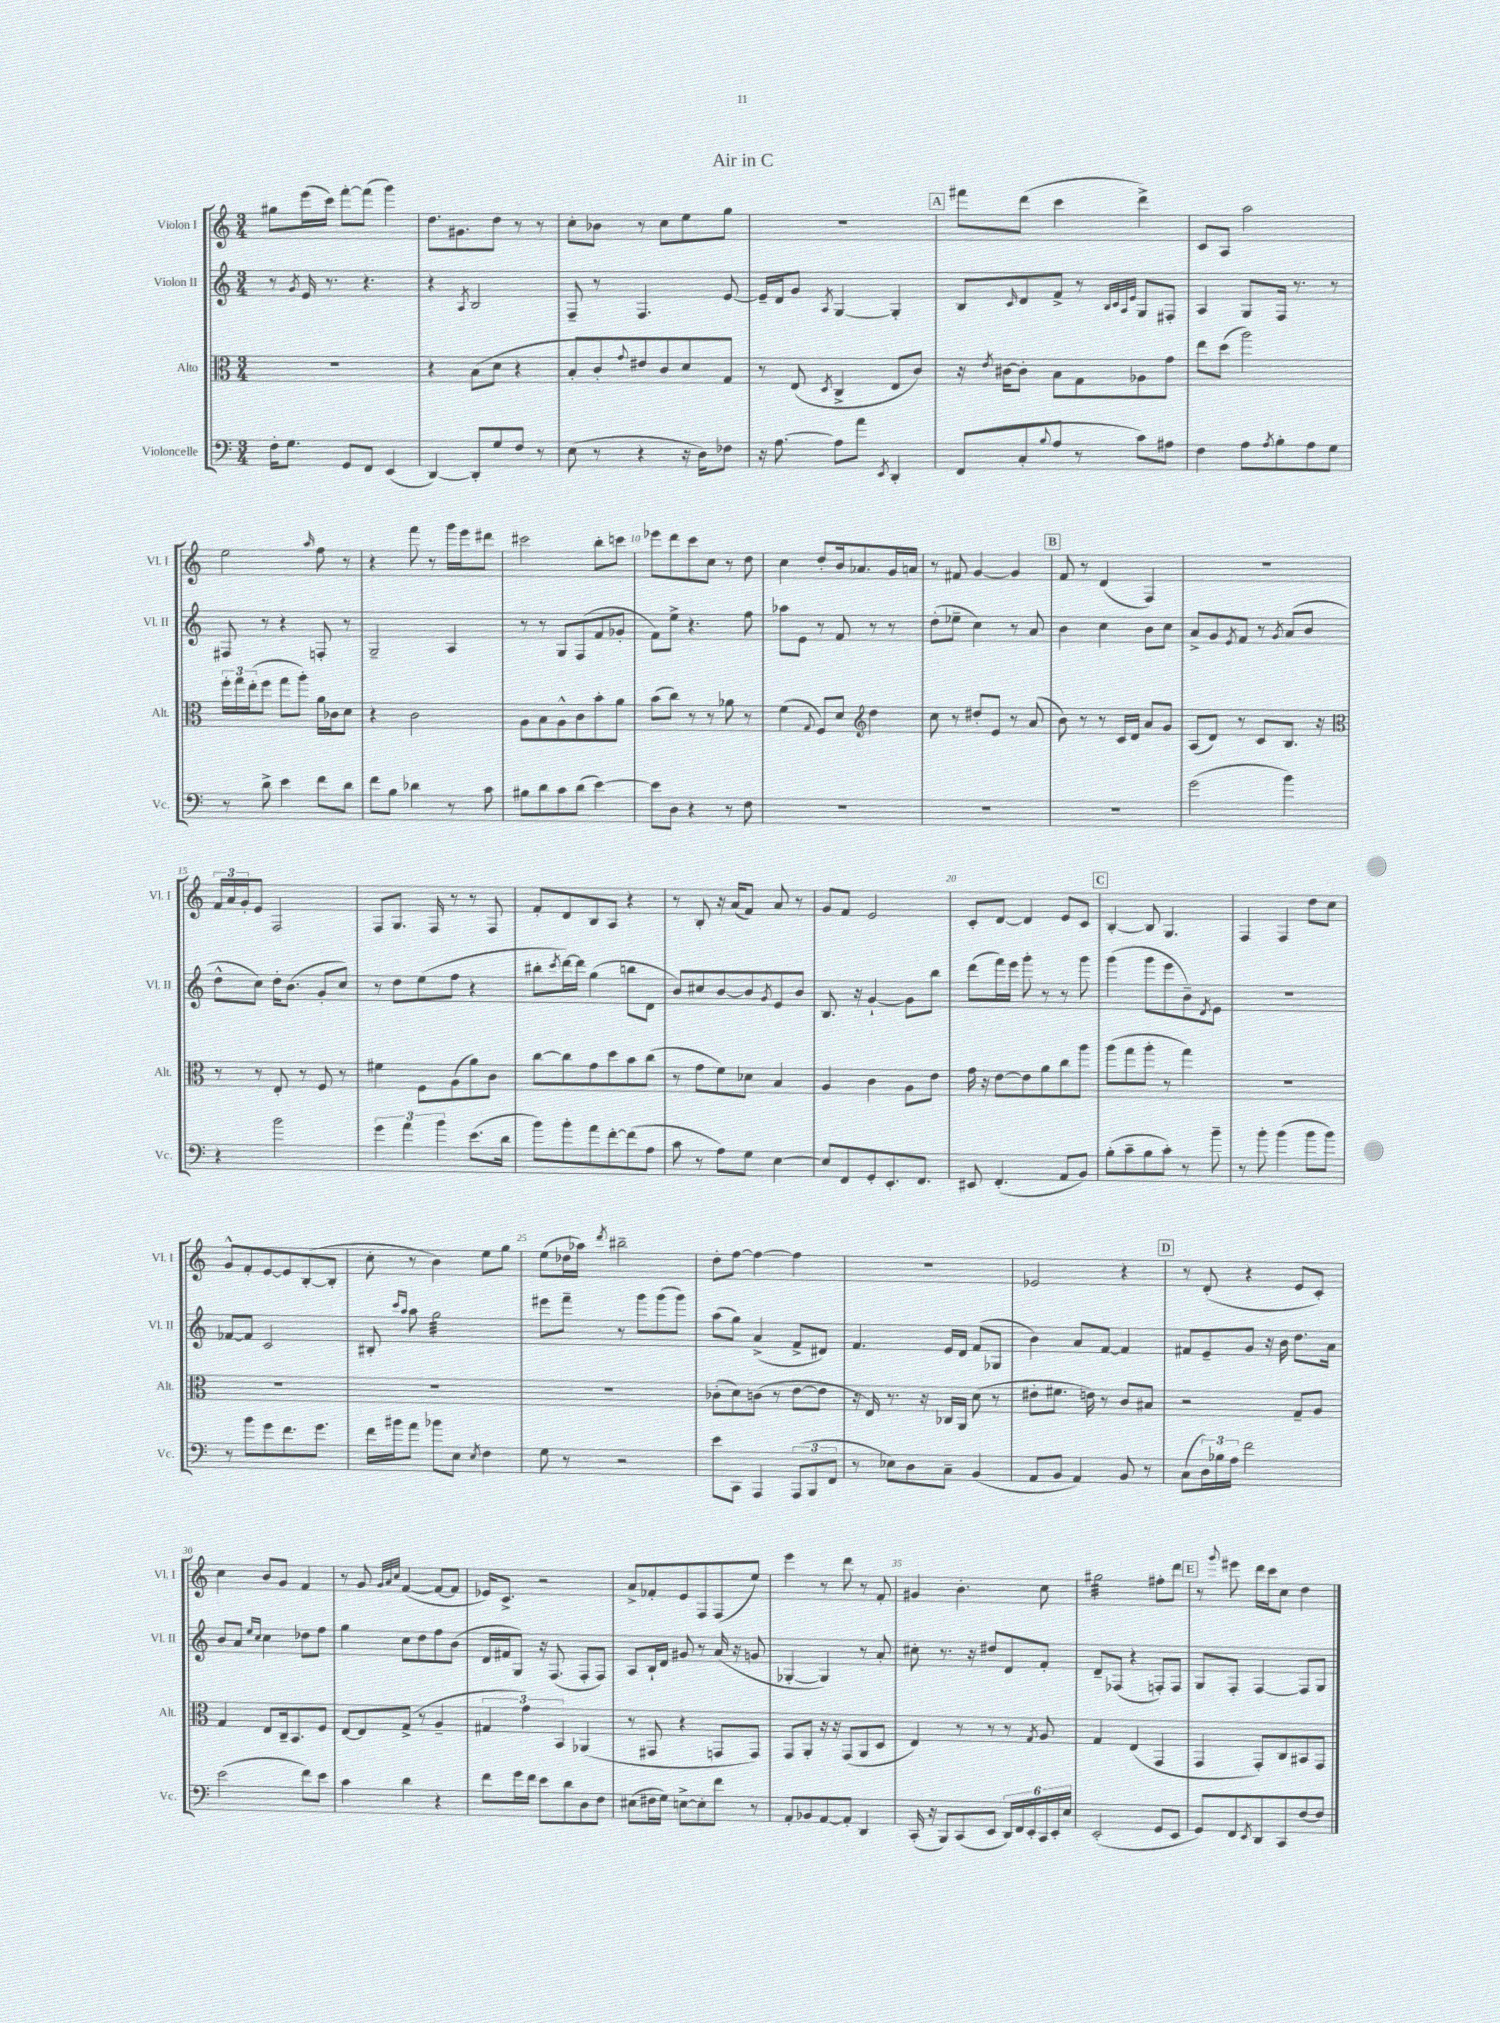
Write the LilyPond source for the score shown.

\header { title = "Air in C" }
<<
\new StaffGroup <<
\new Staff = "s0" \with { instrumentName = "Violon I" shortInstrumentName = "Vl. I" } {
    \clef treble \key c \major \numericTimeSignature \time 3/4
    gis''8 e'''16( c'''16) f'''8~-. f'''8( g'''4) |
    d''8. gis'8. d''8 r8 r8 |
    c''8-. bes'8 r8 c''8 e''8 g''8 |
    R2. |
    \mark \markup { \box "A" } fis'''8 d'''8( c'''4 d'''4->) |
    c'8 a8 a''2 |
    e''2 \grace { a''16 } f''8 r8 |
    r4 f'''8 r8 g'''16 e'''16 dis'''8 |
    cis'''2 b''8-. c'''8 |
    ees'''8 d'''8 c'''8 c''8 r8 d''8 |
    c''4 d''8-. b'16 aes'8. g'16 a'16 |
    r8 fis'8 g'4~ g'4 |
    \mark \markup { \box "B" } f'8 r8 d'4( f4) |
    R2. |
    \tuplet 3/2 { f'16 a'16 g'16-. } e'8 f2 |
    f8 g8. f16 r8 r8 f8 |
    f'8-. d'8 b8 a8 r4 |
    r8 b8-. r16 a'16( f'8) a'8 r8 |
    g'8 f'8 e'2 |
    c'8-. d'8~ d'4 e'8 c'8 |
    \mark \markup { \box "C" } b4~-. b8 g4. |
    f4 f4 d''8 c''8 |
    g'8-^ f'8-. e'8~ e'8 b8~-.( b8-. |
    c''8-. r8 b'4) e''8 g''8 |
    e''8( des''16 aes''16) \acciaccatura { d'''8 } bis''2-- |
    d''8-. f''8~ f''4~ f''4 |
    R2. |
    ees'2 r4 |
    \mark \markup { \box "D" } r8 d'8-.( r4 e'8 c'8-.) |
    c''4 b'8 g'8 f'4 |
    r8 g'8 \grace { g'32 a'32 c''32 } f'4~( f'8~ f'8 |
    ees'16) c'8.-> r2 |
    a'8-> fes'8-. e'8 f8 f8( e''8) |
    e'''4 r8 d'''8 r8 f'8-. |
    gis'4 b'4.-. c''8 |
    gis''2:32 fis''8-. d'''8 |
    \mark \markup { \box "E" } r8 \appoggiatura { g'''8 } eis'''8 d'''16 c'''16 c''8 d''4 \bar "|." |
}
\new Staff = "s1" \with { instrumentName = "Violon II" shortInstrumentName = "Vl. II" } {
    \clef treble \key c \major \numericTimeSignature \time 3/4
    r8 \acciaccatura { g'8 } e'16 r8. r4. |
    r4 \acciaccatura { a8 } b2 |
    f8-- r8 f4. e'8~ |
    e'16-- d'16 g'8 \acciaccatura { a8 } g4~ g4-. |
    \mark \markup { \box "A" } b8 \grace { c'16 } d'8 f'8-> r8 \grace { b32 c'32 a32 e'32 } g8 fis8-. |
    a4 g8 f16 r8. r8 |
    fis8 r8 r4 f8-. r8 |
    g2-- a4 |
    r8 r8 g8 f8( f'8 ges'8-. |
    f'8) e''8-> r4. f''8 |
    aes''8 e'8 r8 f'8 r8 r8 |
    d''8-.( ees''8-- c''4) r8 a'8 |
    \mark \markup { \box "B" } b'4 c''4 b'8 c''8 |
    a'8-> g'8 \acciaccatura { e'8 } f'8 r8 \acciaccatura { g'8 } a'8( b'8 |
    d''8-^ c''8) d''16-. b'8.( g'8-. c''8) |
    r8 d''8 e''8( f''8 r4 |
    bis''8-. \acciaccatura { c'''8 } d'''16~) d'''16 g''4( b''8 d'8 |
    b'8) cis''8 b'8~ b'8 \acciaccatura { g'8 } e'8 b'8 |
    b8. r16 g'4~-! g'8 b''8 |
    d'''8( f'''16) e'''16 g'''8-. r8 r8 g'''8 |
    \mark \markup { \box "C" } g'''4( g'''8 e'''8 b'8--) \acciaccatura { d'8 } e'8 |
    R2. |
    fes'8~ fes'8 c'2 |
    bis8-. \grace { c'''16 a''16 } a''8 g''2:32 |
    eis'''8 f'''8-- r8 g'''8 g'''8( g'''8) |
    a''8( g''8) a'4->( f'8-> dis'8) |
    f'4. e'16 d'16 f'8( ges8 |
    b'4) a'8 f'8~ f'4 |
    \mark \markup { \box "D" } fis'8 e'8-- g'8 r16 b'16 d''8. a'16 |
    b'8 a'8 \grace { e''16 c''16 } c''4 des''8 f''8 |
    g''4 c''8 d''8 f''8 b'8( |
    d'16 fis'16 g8) r16 f8.( f8-. f8) |
    a8 b16-! d'16 gis'8 r8 a'16( r16 g'8 |
    ges4~-. ges4) r8 a'8-. |
    cis''8-. r8. r16 dis''8 d'8 f'8-. |
    d'8-- fes8( r4 f8-.) f8 |
    \mark \markup { \box "E" } g8 f8-. f4~ f8 g8 \bar "|." |
}
\new Staff = "s2" \with { instrumentName = "Alto" shortInstrumentName = "Alt." } {
    \clef alto \key c \major \numericTimeSignature \time 3/4
    R2. |
    r4 b8( d'8 r4 |
    b8-. c'8-.) \appoggiatura { g'8 } eis'8 c'8 d'8 g8 |
    r8 e8( \acciaccatura { d8 } c4-> e8 c'8) |
    \mark \markup { \box "A" } r16 \acciaccatura { e'8 } cis'16~ cis'8-. b8 g8 aes8 g'8 |
    e''8 d''8( a''2) |
    \tuplet 3/2 { f''16-. g''16 e''16-.( } f''8 g''8 a''8-.) a'16 ces'16 d'8 |
    r4 c'2 |
    a8 b8 a8-^ c'8 b'8-. a'8 |
    b'8( c''8) r8 r8 aes'8 r8 |
    f'4( \appoggiatura { g8 } f8) d'8 \clef treble d''4 |
    c''8 r8 dis''8-. e'8 r8 a'8( |
    \mark \markup { \box "B" } b'8) r8 r8 c'16 d'16 a'8 g'8 |
    a8( d'8) r8 c'8 b8. r16 |
    \clef alto r8 r8 e8-. r8 f8 r8 |
    fis'4 f8 a8( a'8) c'8 |
    c''8~ c''8 g'8 d''8 b'8 c''8( |
    r8 g'8 f'8) des'8 b4 |
    a4 c'4 a8 e'8 |
    g'16 r16 e'8~ e'8 a'8 c''8 a''8 |
    \mark \markup { \box "C" } a''8( g''8 a''8-. r8 g''4) |
    R2. |
    R2. |
    R2. |
    R2. |
    ces'8-.( d'8) c'8( r8 e'8~ e'8 |
    r16 e16) r8. r16 ces16 a,16 d'8( r8 |
    eis'8-. fis'8. e'16) r8 c'8 bis8 |
    \mark \markup { \box "D" } r2 g8-- a8 |
    g4 e8 c16-- b,8. f8 |
    e8~ e8 g8->( r8 a4-- |
    \tuplet 3/2 { gis4 g'4) b,4 } aes,4( |
    r8 gis,8 r4 g,8 g,8) |
    g,8 a,8-. r16 r16 g,8( a,8 d8 |
    e4) r8 r8 r8 \acciaccatura { g8 } a8 |
    g4 e4( g,4 |
    \mark \markup { \box "E" } g,4 g,8-.) c8 bis,8 g,8 \bar "|." |
}
\new Staff = "s3" \with { instrumentName = "Violoncelle" shortInstrumentName = "Vc." } {
    \clef bass \key c \major \numericTimeSignature \time 3/4
    f16-. g8. g,8 f,8 e,4( |
    d,4~) d,8-. g8 f8 r8 |
    e8( r8 r4 r16 d16) fes8 |
    r16 a8.~ a8 a'8 \acciaccatura { e,8 } d,4-. |
    \mark \markup { \box "A" } f,8( c8-. \appoggiatura { b8 } a8 r8 c'8) ais8 |
    f4 a8 \acciaccatura { a8 } b8-. a8 g8 |
    r8 d'8-> e'4 f'8 d'8 |
    f'8 b8 des'4 r8 c'8 |
    bis8 d'8 c'8 d'8( e'4~) |
    e'8 d8 r4 r8 f8 |
    R2. |
    R2. |
    \mark \markup { \box "B" } R2. |
    g'2( b'4) |
    r4 b'2 |
    \tuplet 3/2 { g'4 a'4 b'4 } e'8.( d'16 |
    b'8) b'8-. a'8 f'8~-. f'8( a8 |
    c'8 r8 a8) g8 e4~ |
    e8 f,8 g,8-. e,8.-. f,8. |
    eis,8 f,4.-.( a,8 b,8) |
    \mark \markup { \box "C" } b8-.( c'8-- b8 c'8-.) r8 b'8-- |
    r8 b'8-. b'4( b'8 b'8) |
    r8 b'8 g'8 f'8. g'8. |
    f'16 bis'16 a'8 bes'8 e8 \acciaccatura { e8 } f4 |
    g8 r8 r2 |
    e'8 c,8 a,,4 \tuplet 3/2 { a,,8( b,,8 f,8 } |
    r8 ees8) d8 c8-- b,4( |
    a,8 b,8 a,4) b,8 r8 |
    \mark \markup { \box "D" } c8( \tuplet 3/2 { d16) bes16 a16 } f'2 |
    e'2( f'8) e'8 |
    c'4 d'4 r4 |
    f'8 g'16 f'16 e'8 d'8 d8 f8 |
    eis8( fis16 g16) e8~-> e8-. f'8 r8 |
    a,8-. bes,8 a,8~ a,8-. d,4 |
    c,16-.( r16 b,,8) c,8( e,8 \tuplet 6/4 { d,16) f,16 e,16-. c,16 e,16-. e16 } |
    e,2-.( g,8 e,8 |
    \mark \markup { \box "E" } g,8) f,8 \acciaccatura { e,8 } d,8 c,8 f8~ f8 \bar "|." |
}
>>
>>
\layout { \context { \Score \override BarNumber.break-visibility = ##(#f #t #t) barNumberVisibility = #(every-nth-bar-number-visible 5) } }
